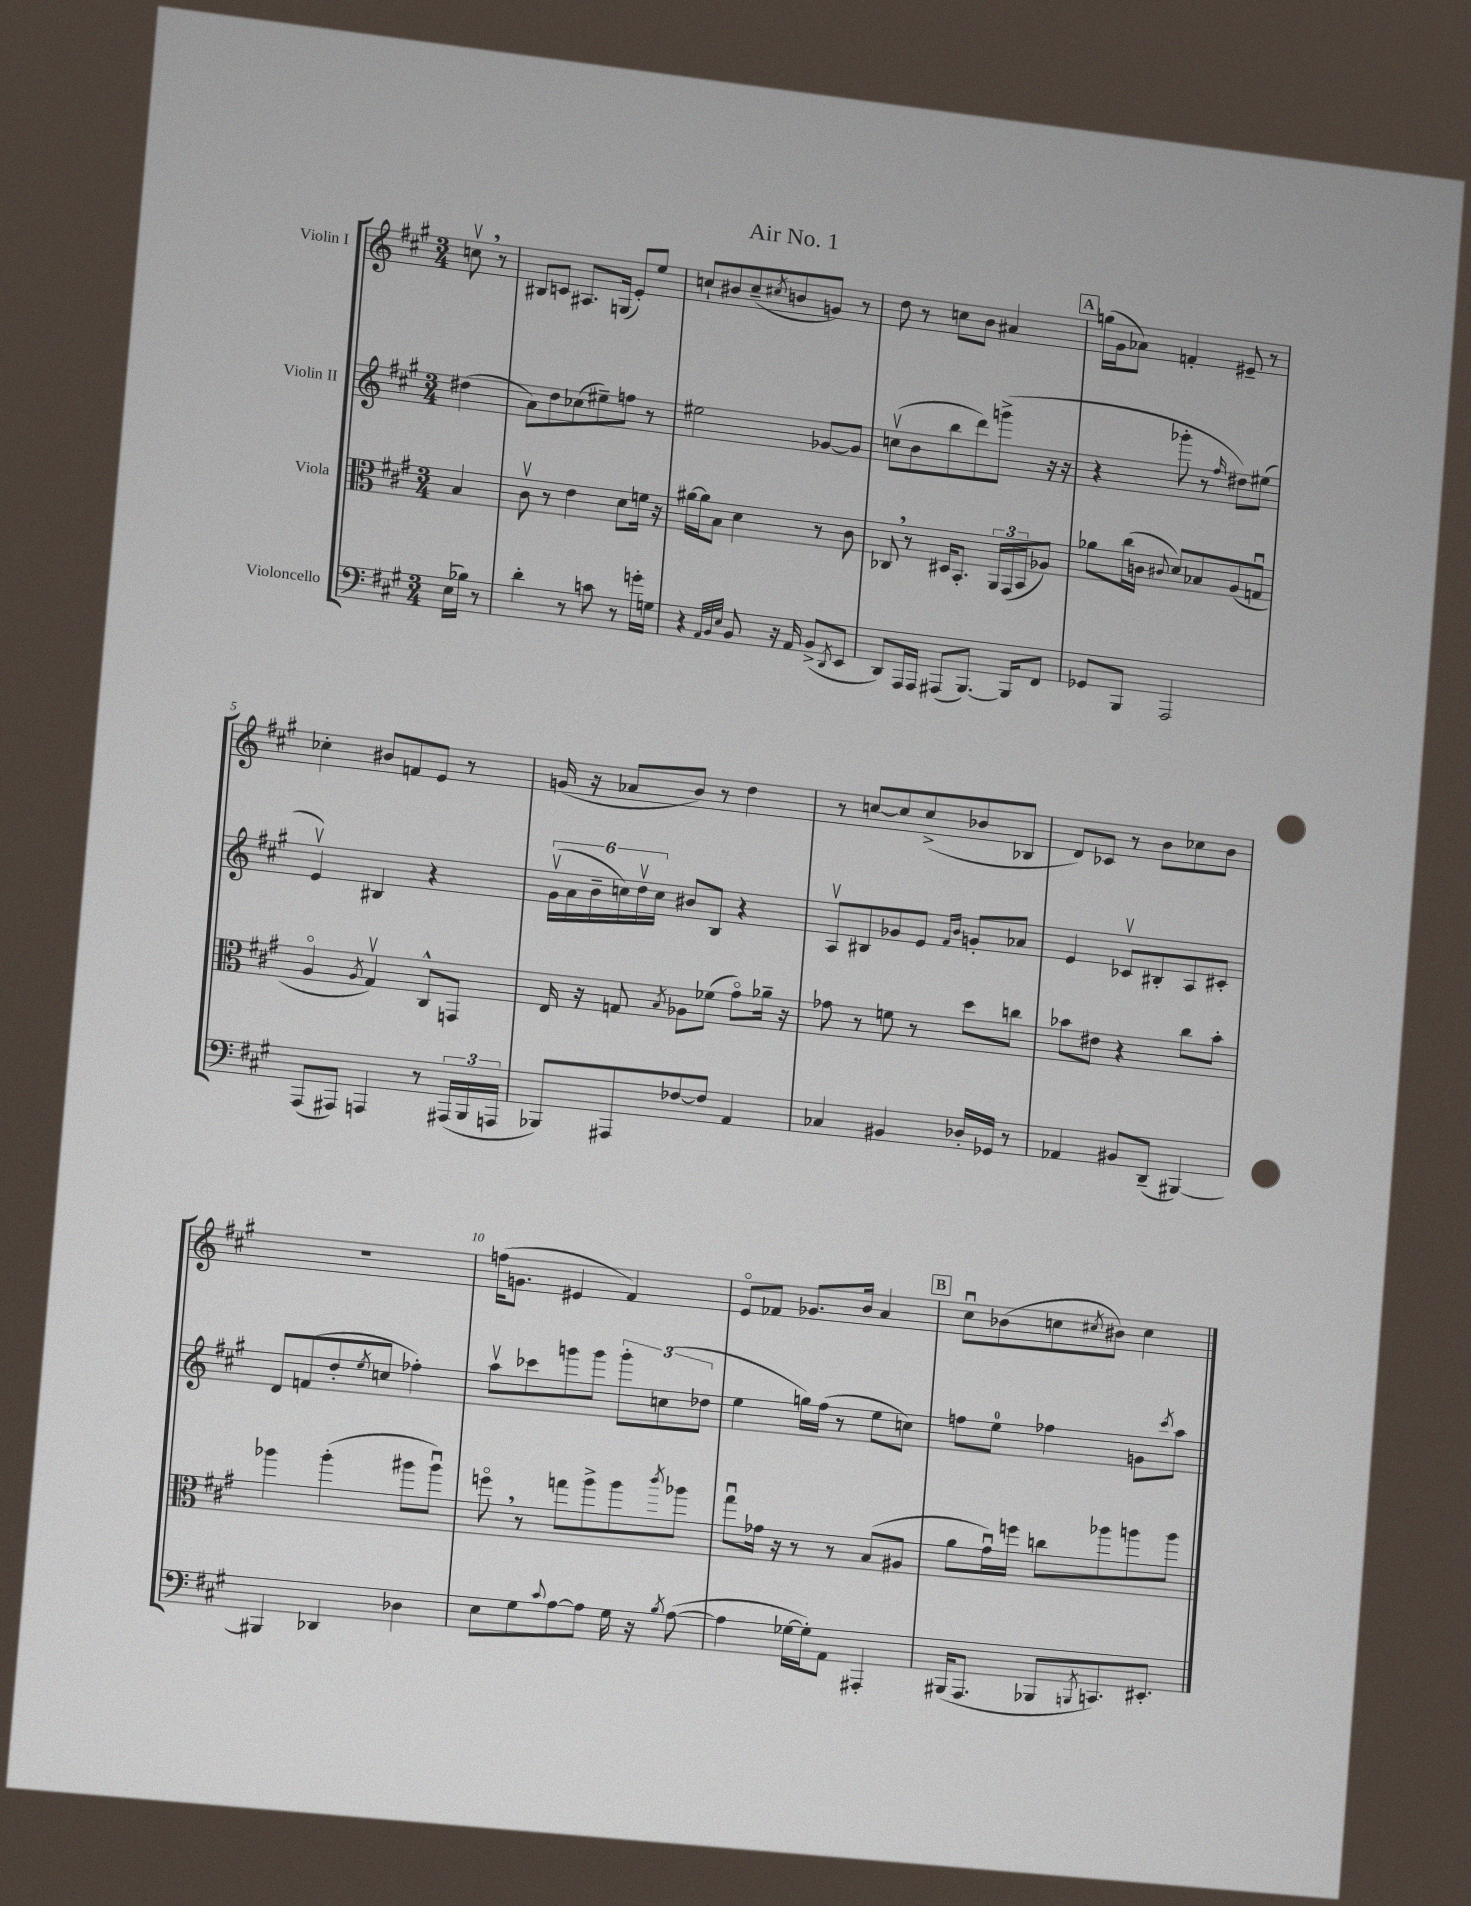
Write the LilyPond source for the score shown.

\header { title = "Air No. 1" }
<<
\new StaffGroup <<
\new Staff = "s0" \with { instrumentName = "Violin I" } {
    \clef treble \key a \major \numericTimeSignature \time 3/4 \partial 4
    c''8\upbow \breathe r8 |
    bis8 c'8 ais8. g16( e'8-.) e''8 |
    c''8-! bis'8 c''8--( \acciaccatura { cis''8 } b'8 g'8) r8 |
    d''8 r8 c''8 b'8 ais'4 |
    \mark \markup { \box "A" } g''16( gis'16 aes'8) f'4-. eis'8-- r8 |
    ces''4-. bis'8 f'8 e'8 r8 |
    g'16( r16 aes'8 b'8) r8 d''4 |
    r8 c''8~ c''8 c''8->( bes'8 bes8 |
    d'8) ces'8 r8 b'8 ces''8 b'8 |
    R2. |
    f''16( g'8. eis'4 fis'4) |
    e'8\flageolet fes'8 ges'8. b'16 a'4 |
    \mark \markup { \box "B" } cis''8\downbow bes'8( c''8 \acciaccatura { cis''8 } bis'8) cis''4 \bar "|." |
}
\new Staff = "s1" \with { instrumentName = "Violin II" } {
    \clef treble \key a \major \numericTimeSignature \time 3/4 \partial 4
    dis''4( |
    a'8) d''8 ces''8( eis''8--) f''8 r8 |
    eis''2 ges'8~ ges'8 |
    c''8\upbow( b'8 b''8 d'''8) g'''8->( r16 r16 |
    \mark \markup { \box "A" } r4 ges'''8-. r8 \grace { fis''16 } dis''8) eis''8( |
    e'4\upbow) bis4 r4 |
    \tuplet 6/4 { gis'16\upbow( a'16 b'16-- c''16) d''16\upbow c''16 } bis'8 b8 r4 |
    a8\upbow bis8 ges'8 e'8 \grace { fis'16 b'16 } g'8-. aes'8 |
    e'4 ces'8\upbow bis8-. a8 cis'8-. |
    d'8 f'8( d''8-. \acciaccatura { e''8 } c''8 fes''4-.) |
    a''8\upbow ces'''8 g'''8 g'''8 \tuplet 3/2 { g'''8-. c''8( des''8 } |
    e''4 g''16) fis''16( r8 e''8 c''8) |
    \mark \markup { \box "B" } f''8 e''8-0 fes''4 g'8 \acciaccatura { cis'''8 } a''8 \bar "|." |
}
\new Staff = "s2" \with { instrumentName = "Viola" } {
    \clef alto \key a \major \numericTimeSignature \time 3/4 \partial 4
    b4 |
    cis'8\upbow r8 e'4 d'8 f'16 r16 |
    ais'16~ ais'16 b8 d'4 r8 cis'8 |
    ces8 \breathe r8 dis16 b,8.-. \tuplet 3/2 { a,16 gis,16( b,16 } aes8) |
    \mark \markup { \box "A" } aes'8 cis''16( c'16 \appoggiatura { cis'8 } d'8) bes8 a8( g8\downbow |
    a4\flageolet \acciaccatura { a8 } gis4\upbow) cis8-^ g,8 |
    e16 r16 g8 \acciaccatura { b8 } aes8 fes'8( gis'8\flageolet) aes'16-- r16 |
    ges'8 r8 f'8 r8 d''8 c''8 |
    bes'8 eis'8 r4 cis''8 bes'8-. |
    aes''4 aes''4-.( ais''8 ais''8\downbow) |
    f''8\flageolet \breathe r8 g''8 a''8-> a''8 \acciaccatura { cis'''8 } aes''8 |
    gis''8\downbow ges'16 r16 r8 r8 b8( ais8 |
    \mark \markup { \box "B" } a'8 gis'16\downbow) f''16 c''8 aes''8 a''8 a''8 \bar "|." |
}
\new Staff = "s3" \with { instrumentName = "Violoncello" } {
    \clef bass \key a \major \numericTimeSignature \time 3/4 \partial 4
    e16( bes16) r8 |
    d'4-. r8 c'8 r8 g'16-. g16 |
    r4 \grace { a,32 b,32 e32 } b,8 r16 a,16 b,8->( \acciaccatura { d,8 } e,8 |
    d,8) a,,16 a,,16 ais,,8( b,,8.~) b,,16 fis,8 |
    \mark \markup { \box "A" } ges,8 b,,8 a,,2 |
    a,,8( ais,,8) a,,4 r8 \tuplet 3/2 { ais,,16( b,,16 a,,16 } |
    bes,,8) ais,,8 fes8~ fes8 a,4 |
    ces4 bis,4 des16-. ges,16 r8 |
    aes,4 bis,8 d,8--( bis,,4~) |
    bis,,4 des,4 des4 |
    e8 gis8 \appoggiatura { cis'8 } a8~ a8 gis16 r16 \acciaccatura { b8 } a8~( |
    a4 ges16~ ges16-.) a,8 ais,,4-. |
    \mark \markup { \box "B" } bis,,16( a,,8. bes,,8 \acciaccatura { b,,8 } c,8.) eis,8.-. \bar "|." |
}
>>
>>
\layout { \context { \Score \override BarNumber.break-visibility = ##(#f #t #t) barNumberVisibility = #(every-nth-bar-number-visible 5) } }
